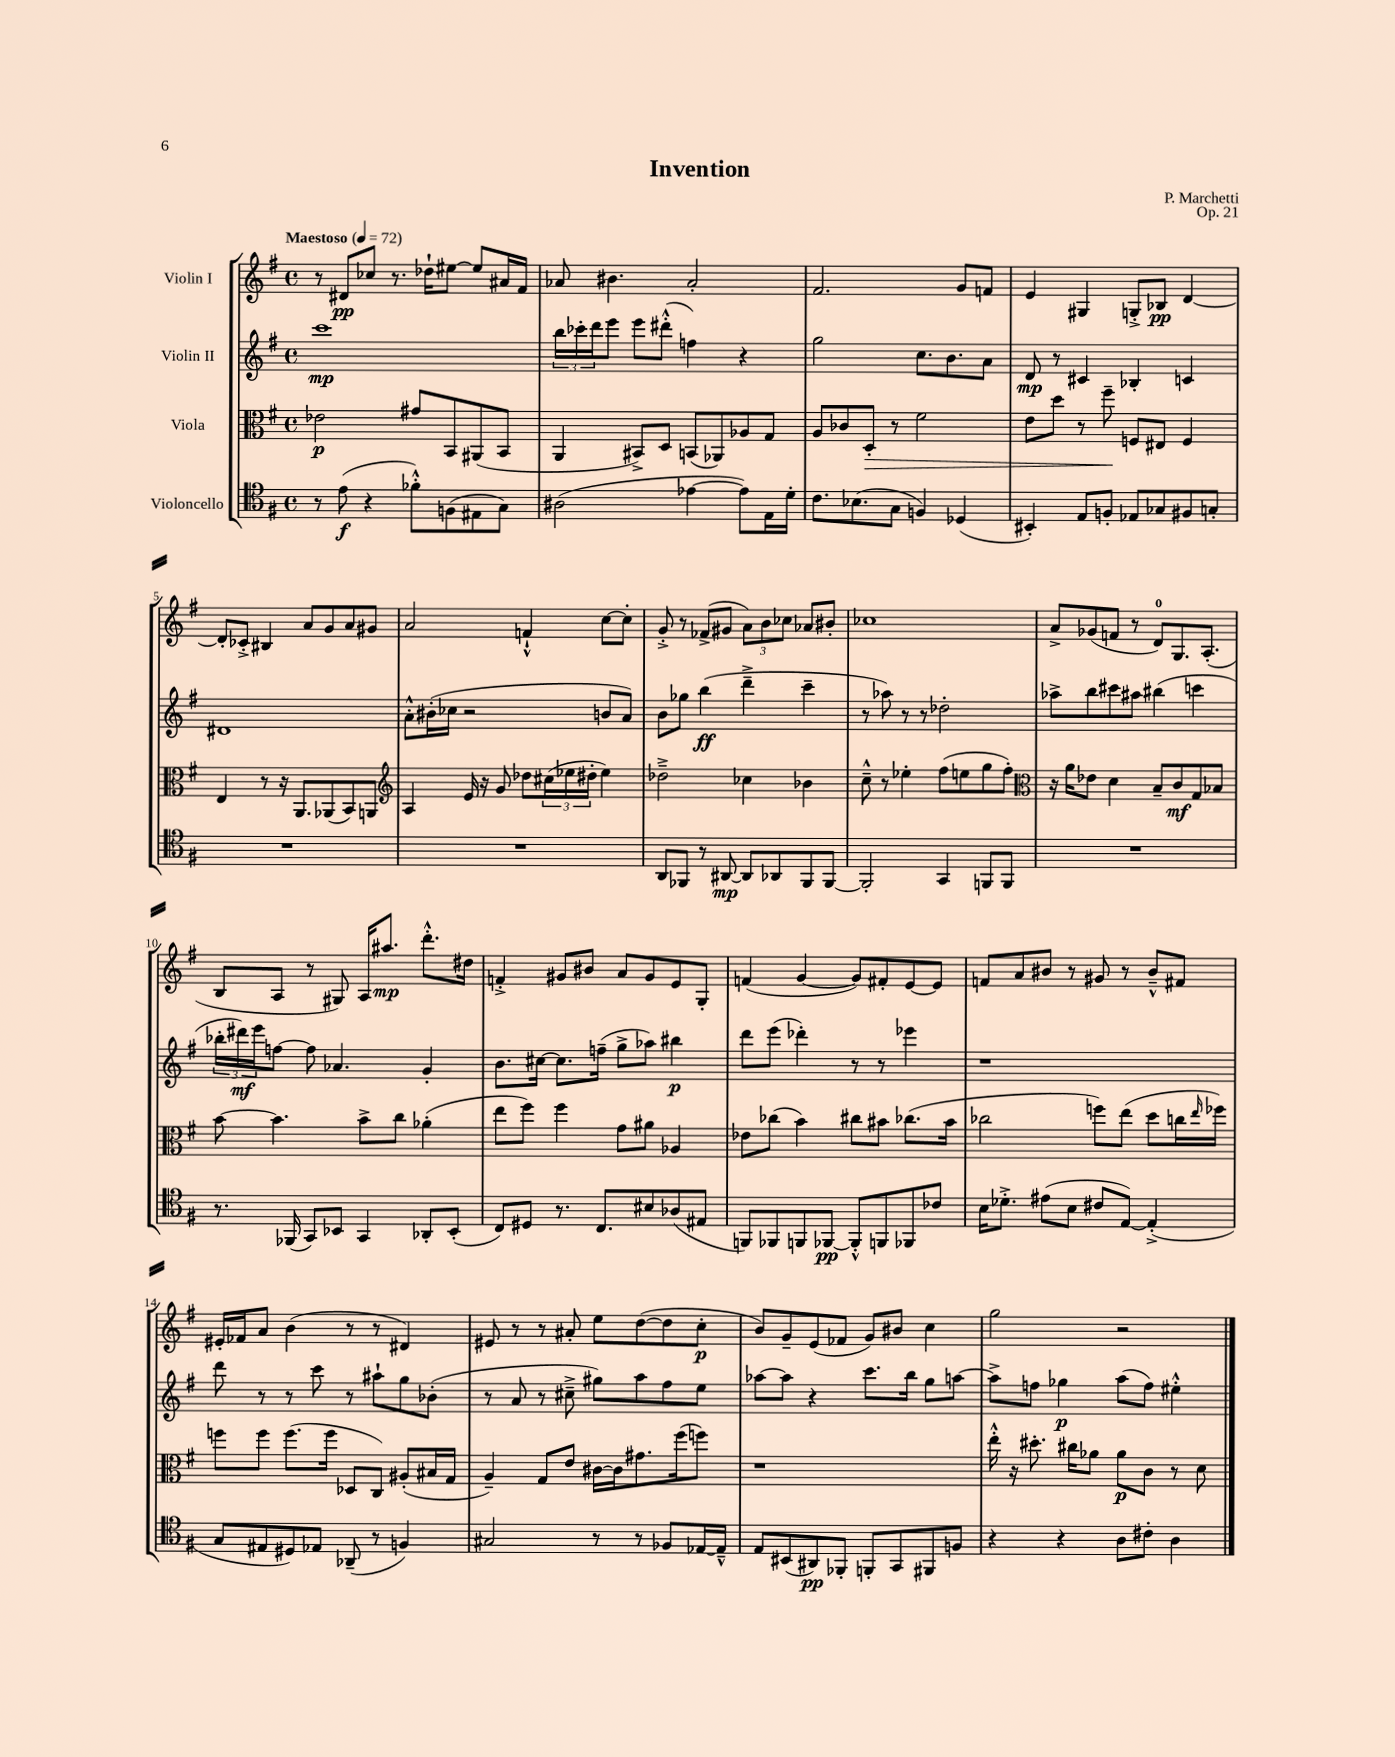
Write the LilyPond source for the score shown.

\header { title = "Invention" composer = "P. Marchetti" opus = "Op. 21" }
<<
\new StaffGroup <<
\new Staff = "s0" \with { instrumentName = "Violin I" } {
    \clef treble \key g \major \defaultTimeSignature \time 4/4 \tempo "Maestoso" 4 = 72
    r8 dis'8\pp ces''8 r8. des''16-! eis''8~ eis''8 ais'16 fis'16 |
    aes'8 bis'4. aes'2-. |
    fis'2. g'8 f'8 |
    e'4 gis4 g8-.-> bes8\pp d'4~ |
    d'8-. ces'8-.-> bis4 a'8 g'8 a'8 gis'8 |
    a'2 f'4-!-^ c''8~ c''8-. |
    g'8-.-> r8 fes'8->( gis'8 \tuplet 3/2 { a'8) b'8 ces''8 } aes'8 bis'8-. |
    ces''1 |
    a'8-> ges'8( f'8 r8 d'8-0) g8. a8.-.( |
    b8 a8 r8 gis8) a16 ais''8.\mp d'''8.-.-^ dis''16 |
    f'4-.-> gis'8 bis'8 a'8 gis'8 e'8 g8-. |
    f'4( g'4~ g'8) fis'8-. e'8~ e'8 |
    f'8 a'8 bis'8 r8 gis'8 r8 bis'8---^ fis'8 |
    eis'16-. fes'16 a'8 b'4( r8 r8 dis'4) |
    eis'8 r8 r8 ais'8-. e''8 d''8~( d''8 c''8-.\p |
    b'8) g'8-- e'8( fes'8 g'8) bis'8 c''4 |
    g''2 r2 \bar "|." |
}
\new Staff = "s1" \with { instrumentName = "Violin II" } {
    \clef treble \key g \major \defaultTimeSignature \time 4/4
    c'''1\mp |
    \tuplet 3/2 { b''16 ces'''16-. d'''16 } e'''8 e'''8 dis'''8-.-^( f''4) r4 |
    g''2 c''8. b'8. a'8 |
    d'8\mp r8 cis'4 bes4-. c'4 |
    dis'1 |
    a'8-.-^ bis'16-.( ces''16 r2 b'8 a'8) |
    b'8 ges''8 b''4\ff( d'''4---> c'''4-- |
    r8 aes''8) r8 r8 des''2-. |
    aes''8-> b''8 cis'''8 ais''8 bis''4( c'''4 |
    \tuplet 3/2 { bes''16-. dis'''16\mf) e'''16 } f''8~ f''8 aes'4. g'4-. |
    b'8. cis''16~ cis''8. f''16--( g''8-> aes''8) bis''4\p |
    d'''8 e'''8( des'''4-.) r8 r8 ees'''4 |
    r1 |
    d'''8 r8 r8 c'''8 r8 ais''8-! g''8 bes'8-.( |
    r8 a'8 r8 cis''8---> gis''8) a''8 fis''8 e''8 |
    aes''8~ aes''8 r4 c'''8. b''16 g''8 a''8~ |
    a''8-> f''8 ges''4\p a''8( f''8) eis''4-.-^ \bar "|." |
}
\new Staff = "s2" \with { instrumentName = "Viola" } {
    \clef alto \key g \major \defaultTimeSignature \time 4/4
    ees'2\p gis'8 b,8 ais,8( b,8 |
    a,4 bis,8->) d8 b,8( aes,8) aes8 g8 |
    a8 ces'8 d8-.\> r8 fis'2 |
    e'8 d''8 r8 fis''8--\! f8 eis8 f4 |
    e4 r8 r16 a,8. aes,8( b,8) a,8 |
    \clef treble a4 e'16 r16 g'8 des''8 \tuplet 3/2 { cis''16( ees''16 dis''16-. } ees''4) |
    des''2---> ces''4 bes'4 |
    c''8---^ r8 ees''4-. fis''8( e''8 g''8 fis''8-.) |
    \clef alto r16 a'16 ees'8 d'4 b8-- c'8\mf g8 bes8 |
    b'8~ b'4. b'8-> c''8 aes'4-.( |
    e''8 fis''8) fis''4 g'8 ais'8 aes4 |
    ees'8 ces''8( b'4) cis''8 bis'8 ces''8.( bis'16 |
    ces''2 f''8) e''8( d''8 c''16 \grace { e''16 } fes''16) |
    f''8 f''8 f''8.( f''16 des8 c8) ais8-.( bis16 g16 |
    a4--) g8 e'8 cis'16~ cis'16 gis'8. fis''16( f''8) |
    r1 |
    e''16-.-^ r16 dis''8.-. cis''16 aes'8 aes'8\p c'8 r8 d'8 \bar "|." |
}
\new Staff = "s3" \with { instrumentName = "Violoncello" } {
    \clef tenor \key g \major \defaultTimeSignature \time 4/4
    r8 e'8\f( r4 fes'8-.-^) f8( eis8 g8) |
    ais2( ees'4~ ees'8) e16 d'16-. |
    c'8. bes8.( g8 f4) des4( |
    bis,4-.) e8 f8-. ees8 ges8 fis8 g8-. |
    R1 |
    R1 |
    a,8 fes,8 r8 ais,8~\mp ais,8 aes,8 fes,8 fes,8~ |
    fes,2-. g,4 f,8 f,8 |
    R1 |
    r8. fes,16( g,8) bes,8 g,4 aes,8-. bes,8-.( |
    c8) dis8 r8. c8. bis8 aes8( eis8 |
    f,8) fes,8 f,8 fes,8~\pp fes,8-.-^ f,8 fes,8 ces'8 |
    b16 des'8.-.-> eis'8( b8 cis'8 e8~) e4-.->( |
    g8 eis8 dis8) ees8 aes,8--( r8 f4) |
    gis2 r8 r8 fes8 ees16~ ees16---^ |
    e8 bis,8( ais,8\pp) fes,8-. f,8-. g,8 fis,8 f8 |
    r4 r4 a8 cis'8-. a4 \bar "|." |
}
>>
>>
